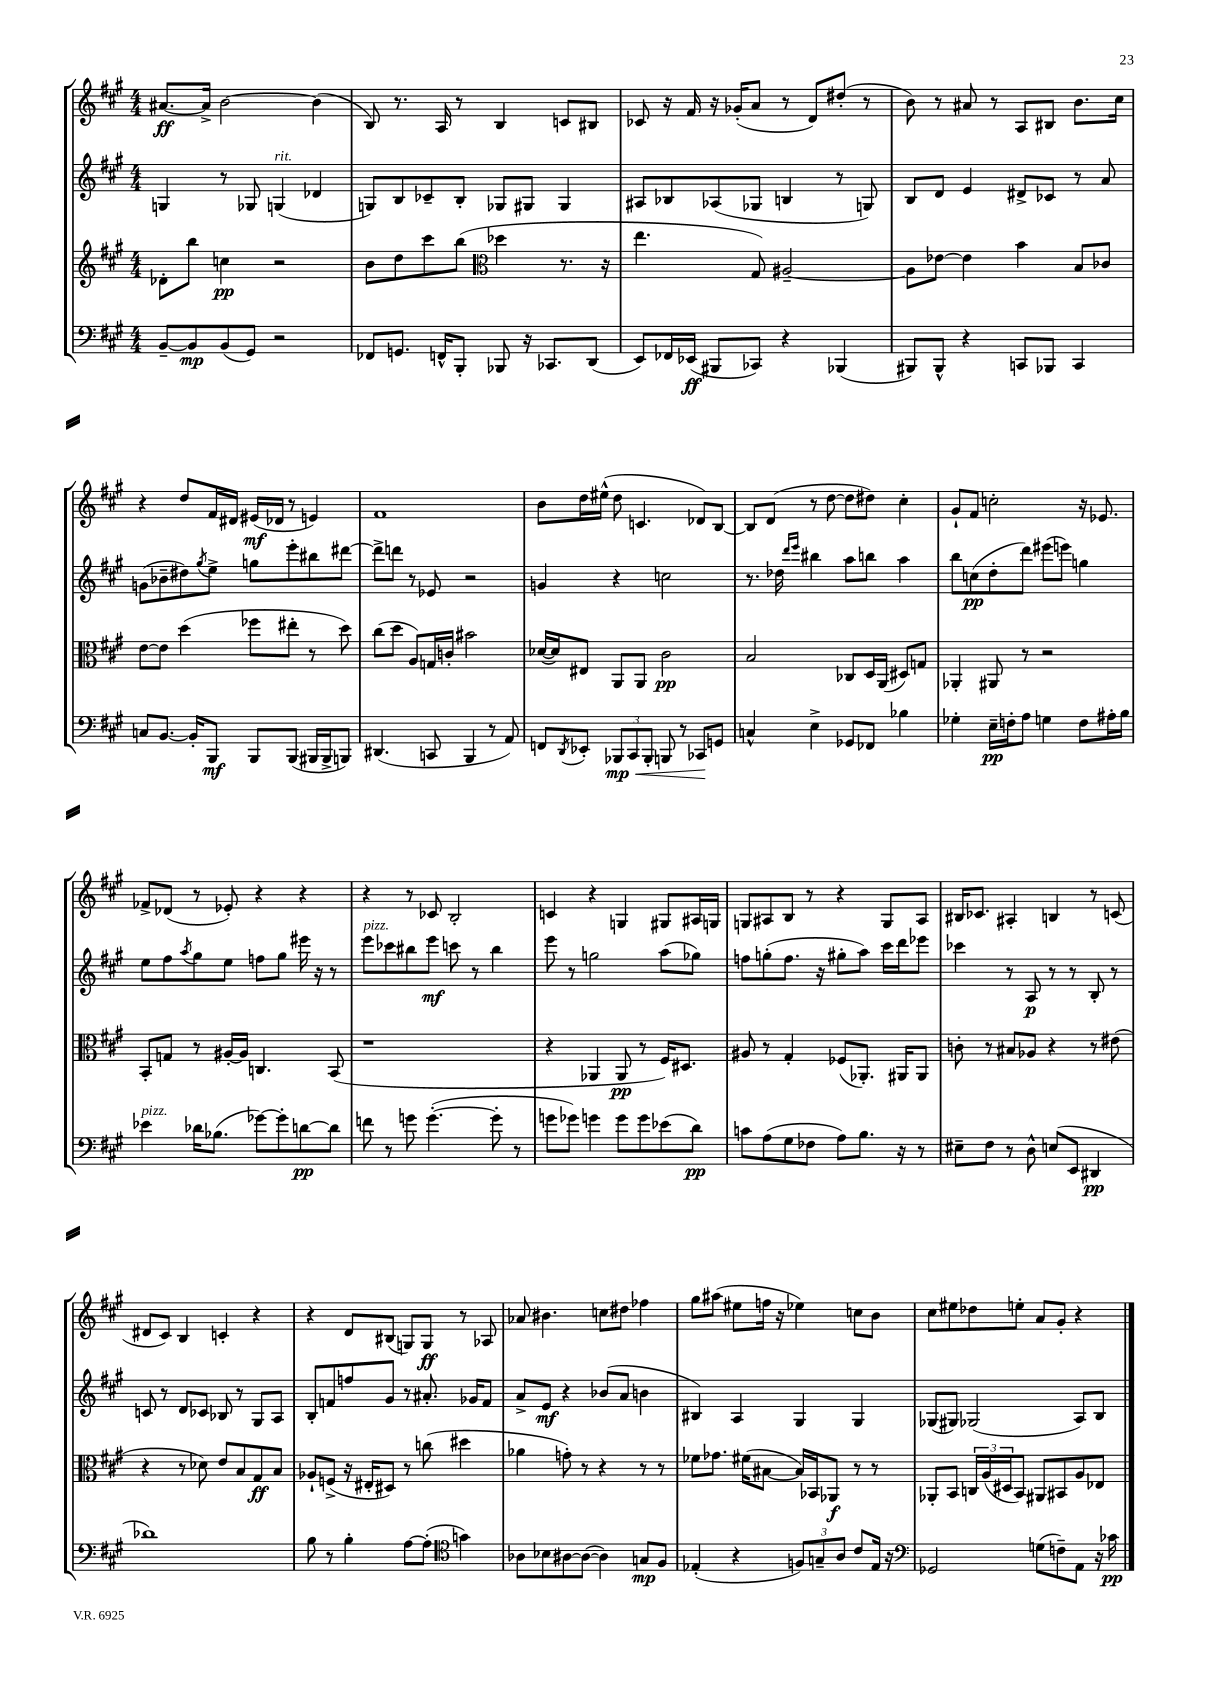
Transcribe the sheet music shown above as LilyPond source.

<<
\new StaffGroup <<
\new Staff = "s0" {
    \clef treble \key a \major \numericTimeSignature \time 4/4
    ais'8.~\ff ais'16-> b'2~ b'4( |
    b8) r8. a16 r8 b4 c'8 bis8 |
    ces'8 r16 fis'16 r16 ges'16-.( a'8 r8 d'8) dis''8-.( r8 |
    b'8) r8 ais'8 r8 a8 bis8 b'8. cis''16 |
    r4 d''8 fis'16 dis'16 eis'16\mf( des'16 r8 e'4) |
    fis'1 |
    b'8 d''16 eis''16-^( d''8 c'4. des'8) b8~ |
    b8 d'8( r8 d''8~ d''8 dis''8) cis''4-. |
    gis'8-! fis'8 c''2-. r16 ees'8. |
    fes'8-> des'8( r8 ees'8-.) r4 r4 |
    r4 r8 ces'8 b2-. |
    c'4 r4 g4 gis8 ais16 g16 |
    g8 ais8 b8 r8 r4 g8 ais8 |
    bis16 ces'8. ais4-. b4 r8 c'8( |
    dis'8 cis'8) b4 c'4-. r4 |
    r4 d'8 bis8( g8) g8\ff r8 aes8 |
    aes'8 bis'4. c''8 dis''8 fes''4 |
    gis''8 ais''8( eis''8 f''16 r16 ees''4) c''8 b'8 |
    cis''8 eis''8 des''8 e''8-. a'8 gis'8-. r4 \bar "|." |
}
\new Staff = "s1" {
    \clef treble \key a \major \numericTimeSignature \time 4/4
    g4 r8 ges8 g4^\markup { \italic "rit." }( des'4 |
    g8) b8 ces'8-- b8-. ges8 gis8 gis4 |
    ais8 bes8 aes8( ges8 b4 r8 g8) |
    b8 d'8 e'4 dis'8-> ces'8 r8 a'8 |
    g'8( bes'8-- dis''8) \acciaccatura { gis''8 } e''8-> g''8 e'''8-. bis''8 dis'''8~ |
    dis'''8-> d'''8 r8 ees'8 r2 |
    g'4 r4 c''2 |
    r8. des''16 \grace { d'''16 e'''16 } bis''4 a''8 b''8 a''4 |
    b''8 c''8\pp( d''8-. d'''8) eis'''8( e'''8) g''4 |
    e''8 fis''8 \acciaccatura { a''8 } gis''8 e''8 f''8 gis''8 eis'''16 r16 r8 |
    e'''8^\markup { \italic "pizz." } ces'''8 bis''8 e'''8\mf c'''8 r8 bis''4 |
    e'''8 r8 g''2 a''8( ges''8) |
    f''8 g''8-.( f''8. r16 gis''8-. a''8) cis'''16 d'''16 ees'''8 |
    ces'''4 r8 a8\p r8 r8 b8-. r8 |
    c'8 r8 d'8 ces'8 bes8 r8 gis8 a8 |
    b8-. f'8 f''8 gis'8 r8 ais'8.-. ges'16 f'8 |
    a'8-> e'8\mf r4 bes'8( a'8 b'4 |
    bis4) a4 gis4 gis4 |
    ges8( gis8) ges2( a8) b8 \bar "|." |
}
\new Staff = "s2" {
    \clef treble \key a \major \numericTimeSignature \time 4/4
    des'8-. b''8 c''4\pp r2 |
    b'8 d''8 cis'''8 b''8( \clef alto des''4 r8. r16 |
    e''4. gis8) ais2~-- |
    ais8 ees'8~ ees'4 b'4 b8 ces'8 |
    e'8~ e'8 d''4( fes''8 eis''8-. r8 d''8) |
    cis''8( d''8 a8) g16 c'16-. bis'2 |
    des'16~( des'16) eis8 a,8 a,8 cis'2\pp |
    b2 ces8 d16 a,16( dis8) g8 |
    aes,4-. ais,8 r8 r2 |
    b,8-. g8 r8 ais16~-. ais16 c4. b,8( |
    r1 |
    r4 aes,4 aes,8\pp r8 fis16) dis8. |
    ais8 r8 gis4-. fes8( aes,8.-.) ais,16 ais,8 |
    c'8-. r8 bis8 aes8 r4 r8 eis'8( |
    r4 r8 des'8) e'8 b8 gis8\ff b8 |
    aes8-! f8->( r16 eis16-. dis8) r8 c''8( dis''4 |
    aes'4 g'8-.) r8 r4 r8 r8 |
    fes'8 ges'8. fis'16( bis8~ bis16) bes,16 aes,8\f r8 r8 |
    aes,8-. b,8 \tuplet 3/2 { c16 a16( dis16 } b,8) ais,8 bis,8 a8 ees8 \bar "|." |
}
\new Staff = "s3" {
    \clef bass \key a \major \numericTimeSignature \time 4/4
    b,8~-- b,8\mp b,8( gis,8) r2 |
    fes,8 g,8. f,16-^ b,,8-. bes,,8 r16 ces,8. d,8( |
    e,8) fes,16 ees,16\ff( bis,,8 ces,8) r4 bes,,4( |
    bis,,8) bis,,8-^ r4 c,8 bes,,8 c,4 |
    c8 b,8.~ b,16-. b,,8\mf b,,8 b,,8( bis,,16 bis,,16-> b,,8) |
    dis,4.( c,8 b,,4 r8 a,8) |
    f,8 \acciaccatura { d,8 } ees,8-. \tuplet 3/2 { bes,,8\mp\< cis,8 bes,,8-. } b,,8 r8 ces,8\! g,8 |
    c4-^ e4-> ges,8 fes,8 bes4 |
    ges4-. e16--\pp f16-. a8 g4 f8 ais16-. b16 |
    ees'4^\markup { \italic "pizz." } des'16 bes8.( ges'8~) ges'8-. d'8~\pp d'8 |
    f'8 r8 g'8 g'4.~-.( g'8-. r8 |
    g'8 ges'8) g'4 g'8 g'8 ees'8( d'8\pp) |
    c'8 a8( gis8 fes8 a8) b8. r16 r8 |
    eis8-- fis8 r8 d8-^ e8( e,8 dis,4\pp |
    des'1) |
    b8 r8 b4-. a8~ a8-.( \clef tenor g'4) |
    aes8 bes8 ais8~ ais8~( ais4) g8\mp fis8 |
    ees4-.( r4 \tuplet 3/2 { f8) g8-- a8 } cis'8 ees16 r16 |
    \clef bass ges,2 g8( f8--) a,8 r16 ces'16\pp \bar "|." |
}
>>
>>
\layout { \context { \Score \remove "Bar_number_engraver" } }
